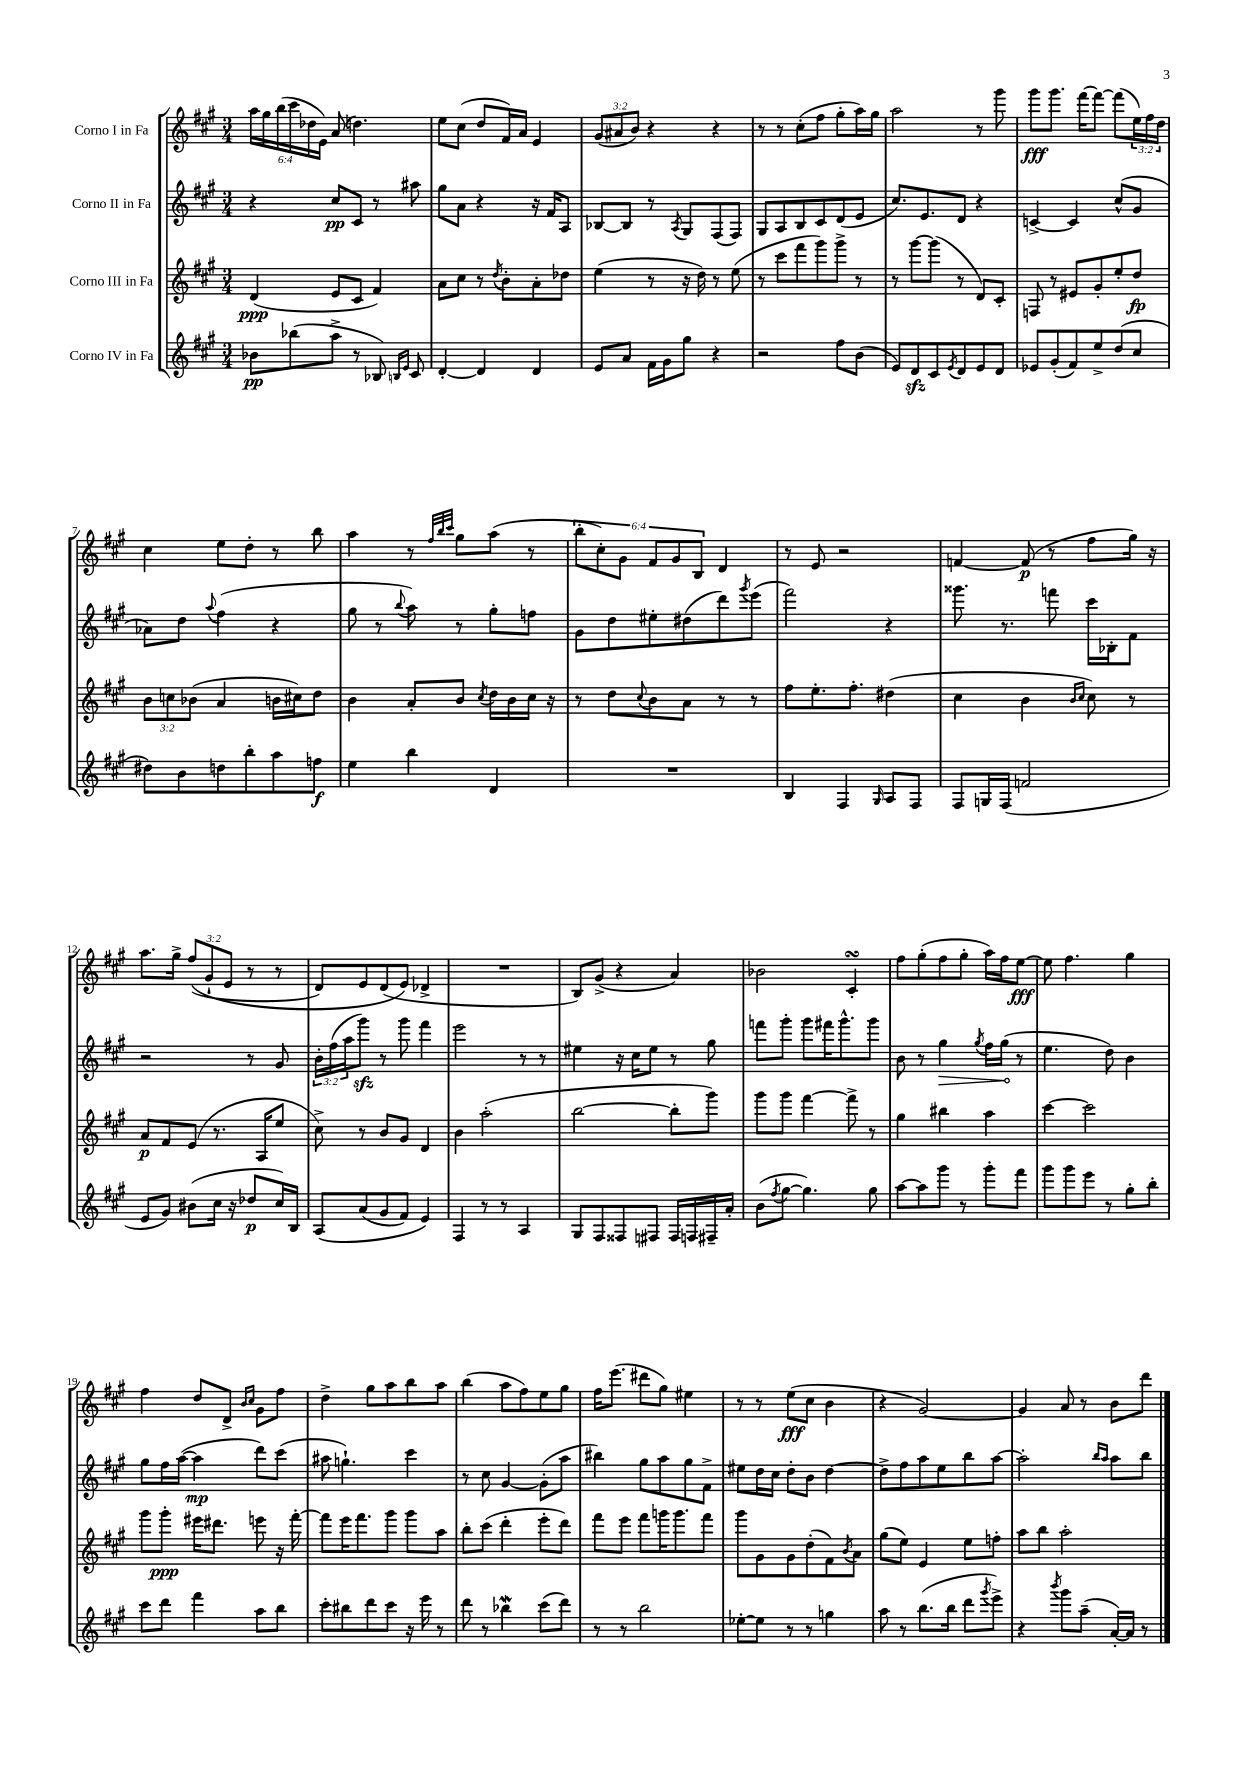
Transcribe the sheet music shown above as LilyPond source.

<<
\new StaffGroup <<
\new Staff = "s0" \with { instrumentName = "Corno I in Fa" } {
    \clef treble \key a \major \numericTimeSignature \time 3/4 \override Staff.TupletNumber.text = #tuplet-number::calc-fraction-text
    \tuplet 6/4 { a''16 gis''16 b''16( cis'''16 des''16 e'16) } a'8( d''4.) |
    e''8 cis''8( d''8 fis'16) a'16 e'4 |
    \tuplet 3/2 { gis'8( ais'8 b'8) } r4 r4 |
    r8 r8 cis''8-.( fis''8 gis''8-. a''16) gis''16 |
    a''2 r8 gis'''8 |
    gis'''8\fff gis'''8. fis'''16~ fis'''8~ fis'''8( \tuplet 3/2 { e''16) fis''16 d''16 } |
    cis''4 e''8 d''8-. r8 b''8 |
    a''4 r8 \grace { fis''32 b''32 cis'''32 } gis''8 a''8( r8 |
    \tuplet 6/4 { b''8-. cis''8-.) gis'8 fis'8 gis'8 b8 } d'4 |
    r8 e'8 r2 |
    f'4~ f'8\p( r8 fis''8 gis''16) r16 |
    a''8. gis''16-> \tuplet 3/2 { fis''8(\( gis'8-! e'8 } r8 r8 |
    d'8) e'8 d'8( e'8\) des'4-> |
    R2. |
    b8) gis'8->( r4 a'4) |
    bes'2 cis'4-.\turn |
    fis''8 gis''8-.( fis''8 gis''8-. a''16) fis''16 e''8~\fff |
    e''8 fis''4. gis''4 |
    fis''4 d''8 d'8-> \grace { b'16 cis''16 } gis'8 fis''8 |
    d''4-> gis''8 a''8 b''8 a''8 |
    b''4( a''8 fis''8) e''8 gis''8 |
    fis''16 e'''8.( dis'''8 gis''8) eis''4 |
    r8 r8 e''8\fff( cis''8 b'4 |
    r4 gis'2~) |
    gis'4 a'8 r8 b'8 d'''8 \bar "|." |
}
\new Staff = "s1" \with { instrumentName = "Corno II in Fa" } {
    \clef treble \key a \major \numericTimeSignature \time 3/4 \override Staff.TupletNumber.text = #tuplet-number::calc-fraction-text
    r4 cis''8\pp cis'8 r8 ais''8 |
    gis''8 a'8 r4 r16 fis'16 a8 |
    bes8~ bes8 r8 \acciaccatura { a8 } gis8 fis8( fis8) |
    gis8 a8 b8 cis'8 d'8( e'8 |
    cis''8.) e'8. d'8 r4 |
    c'4~-> c'4 cis''8-^( gis'8 |
    aes'8) d''8 \appoggiatura { a''8 } fis''4( r4 |
    gis''8 r8 \appoggiatura { b''8 } a''8) r8 gis''8-. f''8 |
    gis'8 d''8 eis''8-. dis''8( d'''8) \acciaccatura { gis'''8 } e'''8( |
    fis'''2) r4 |
    gisis'''8. r8. f'''8 cis'''16 bes16-. fis'8 |
    r2 r8 gis'8 |
    \tuplet 3/2 { b'16-. fis''16( a''16 } gis'''8\sfz) r8 gis'''8 fis'''4 |
    e'''2 r8 r8 |
    eis''4 r16 cis''16 eis''8 r8 gis''8 |
    f'''8 gis'''8-. gis'''8 fis'''16 gis'''8.-^ gis'''8 |
    b'8 r8 \once \override Hairpin.circled-tip = ##t gis''4\> \acciaccatura { gis''8 } fis''16 gis''16\!( r8 |
    e''4. d''8) b'4 |
    gis''8 fis''16 a''16~( a''4\mp d'''8) cis'''8( |
    ais''8 g''4.-!) cis'''4 |
    r8 cis''8 gis'4~ gis'8-.( a''8 |
    bis''4) gis''8 a''8 gis''8 fis'8-> |
    eis''8 d''16 cis''16 d''8-. b'8 d''4~ |
    d''8-> fis''8 a''8 e''8 b''8 a''8~ |
    a''2-. \grace { b''16 a''16 } a''8 b''8 \bar "|." |
}
\new Staff = "s2" \with { instrumentName = "Corno III in Fa" } {
    \clef treble \key a \major \numericTimeSignature \time 3/4 \override Staff.TupletNumber.text = #tuplet-number::calc-fraction-text
    d'4\ppp( e'8 cis'8 fis'4) |
    a'8 cis''8 r8 \acciaccatura { d''8 } b'8-. a'8-. des''8 |
    e''4( r8 r16 d''16) r8 e''8( |
    r8 cis'''8 fis'''8 gis'''8) gis'''8-> r8 |
    r8 gis'''8~ gis'''8( r8 d'8) cis'8-. |
    f8 r8 eis'8 gis'8-. e''8-. d''8\fp |
    \tuplet 3/2 { b'8 c''8 bes'8( } a'4 b'16 cis''16) d''8 |
    b'4 a'8-. b'8 \acciaccatura { cis''8 } d''16 b'16 cis''16 r16 |
    r8 d''8 \appoggiatura { cis''8 } b'8 a'8 r8 r8 |
    fis''8 e''8.-. fis''8.-. dis''4( |
    cis''4 b'4 \grace { b'16 cis''16 } cis''8) r8 |
    a'8\p fis'8 e'8( r8. a16 e''8 |
    cis''8->) r8 b'8 gis'8 d'4 |
    b'4 a''2-.( |
    b''2~ b''8-. gis'''8) |
    gis'''8 gis'''8 fis'''4~ fis'''8-> r8 |
    gis''4 bis''4 a''4 |
    cis'''4~ cis'''2 |
    gis'''8 gis'''8-.\ppp eis'''16 dis'''8. e'''8 r16 fis'''16~-. |
    fis'''8 e'''16 fis'''8. gis'''8 gis'''8 a''8 |
    b''8-. cis'''8( d'''4-. e'''8-. d'''8) |
    fis'''8 e'''8 fis'''8 g'''16 g'''8. fis'''8 |
    gis'''8 gis'8 gis'8 d''8-.( fis'8) \acciaccatura { b'8 } a'8 |
    gis''8( e''8) e'4 e''8 f''8-. |
    a''8 b''8 a''2-. \bar "|." |
}
\new Staff = "s3" \with { instrumentName = "Corno IV in Fa" } {
    \clef treble \key a \major \numericTimeSignature \time 3/4
    bes'8\pp bes''8( a''8-> r8 bes8) \grace { b16 e'16 } cis'8 |
    d'4~-. d'4 d'4 |
    e'8 a'8 fis'16 gis'16 gis''8 r4 |
    r2 fis''8 b'8( |
    e'8) d'8\sfz cis'8 \acciaccatura { e'8 } d'8 e'8 d'8 |
    ees'8 gis'8-.( fis'8) e''8-> d''8( cis''8 |
    dis''8) b'8 d''8 b''8-. a''8 f''8\f |
    e''4 b''4 d'4 |
    R2. |
    b4 fis4 \grace { gis16 } a8 fis8 |
    fis8 g16 fis16( f'2 |
    e'8 gis'8) bis'8( cis''16 r16 des''8\p cis''16) b16 |
    a8\( a'8( gis'8 fis'8) e'4\) |
    fis4 r8 r8 a4 |
    gis8 fis8 fisis8 fis8 fis16 f16 fis16-- a'16-. |
    b'8( \acciaccatura { fis''8 } gis''8~ gis''4.) gis''8 |
    a''8~ a''8 gis'''8 r8 gis'''8-. fis'''8 |
    gis'''8 gis'''8 e'''8 r8 gis''8-. b''8-. |
    cis'''8 d'''8 fis'''4 a''8 b''8 |
    cis'''8-. bis''8 d'''8 cis'''8 r16 e'''16 r8 |
    d'''8 r8 bes''4\mordent cis'''8( d'''8) |
    r8 r8 b''2 |
    ees''8~-. ees''8 r8 r8 g''4 |
    a''8 r8 b''8.( b''16 d'''8 \acciaccatura { gis'''8 } e'''8->) |
    r4 \acciaccatura { b'''8 } gis'''8 a''8--( a'16~-.) a'16 r8 \bar "|." |
}
>>
>>
